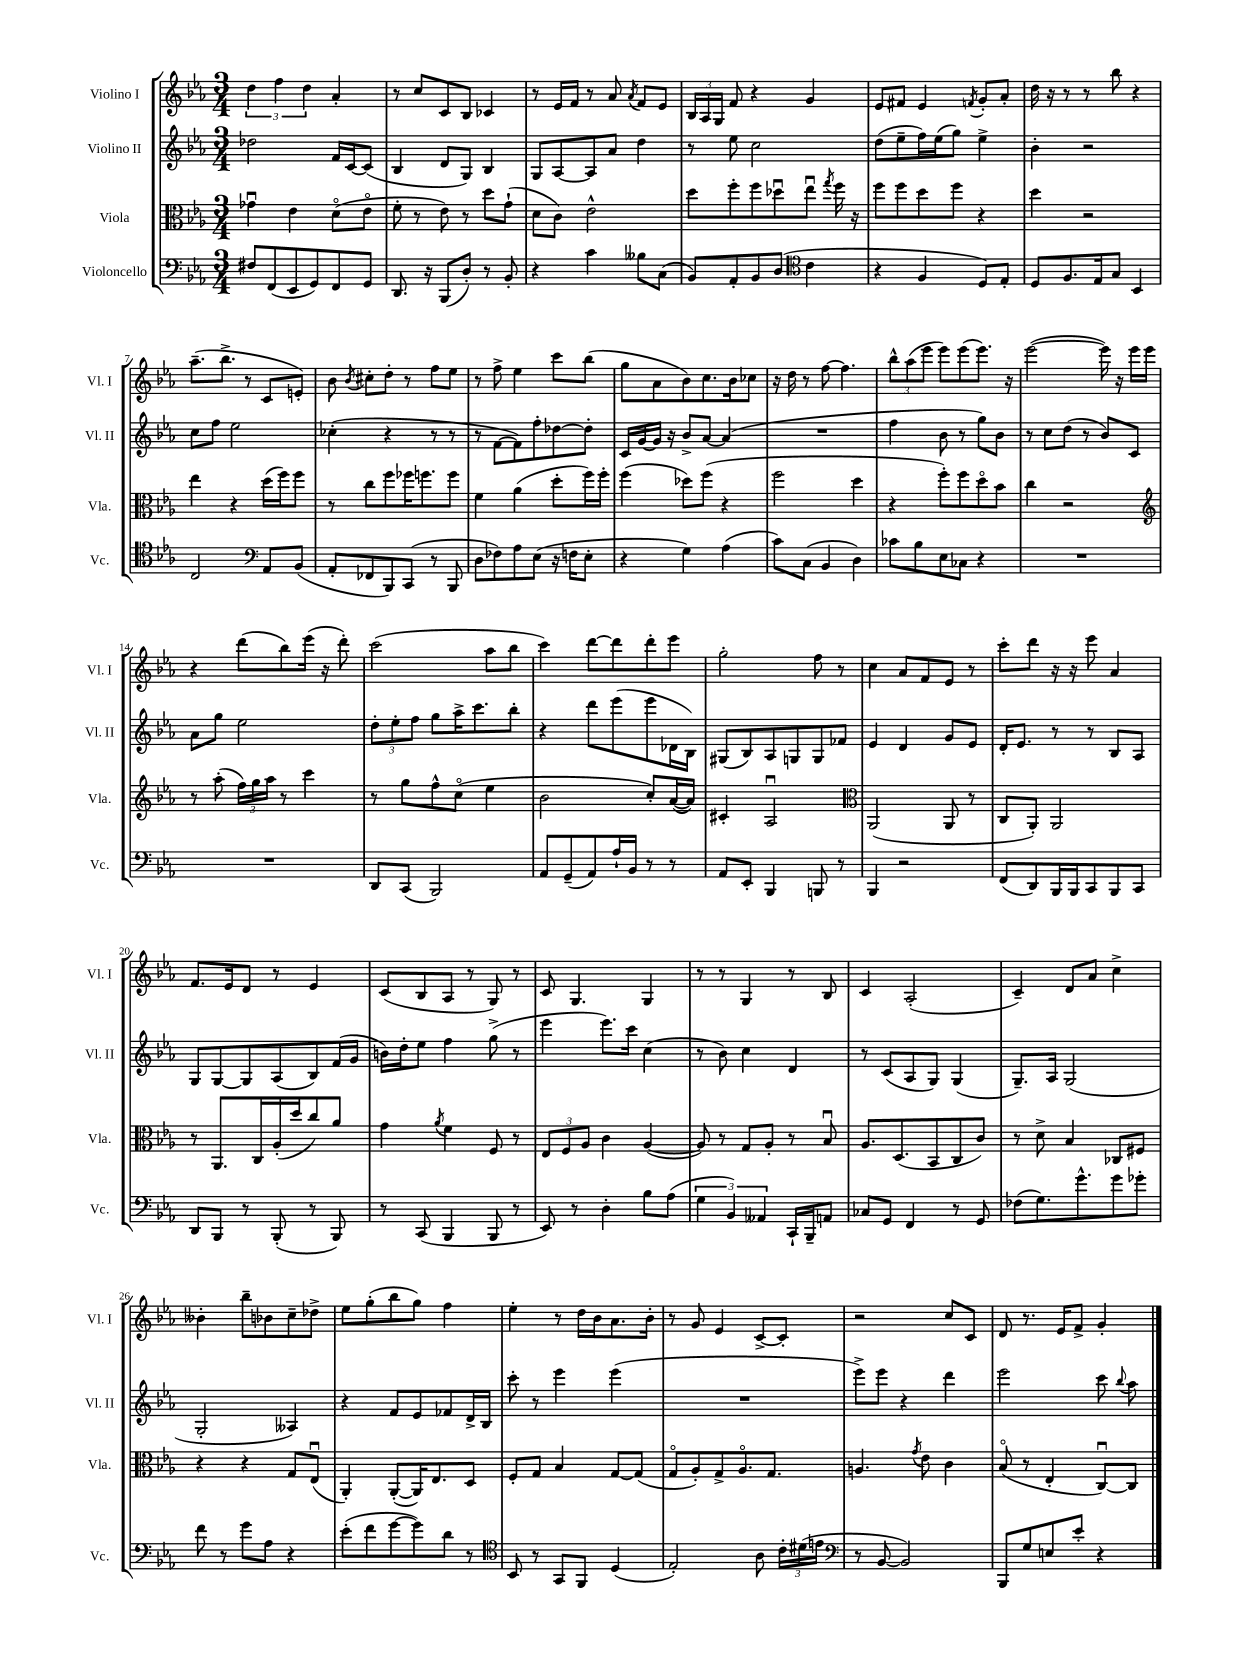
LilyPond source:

<<
\new StaffGroup <<
\new Staff = "s0" \with { instrumentName = "Violino I" shortInstrumentName = "Vl. I" } {
    \clef treble \key ees \major \numericTimeSignature \time 3/4
    \autoBeamOff \tuplet 3/2 { d''4 f''4 d''4 } aes'4-. |
    r8 c''8[ c'8 bes8] ces'4 |
    r8 ees'16[ f'16] r8 aes'8 \acciaccatura { aes'8 } f'8[ ees'8] |
    \tuplet 3/2 { bes16[ aes16 g16] } f'8 r4 g'4 |
    ees'8[ fis'8] ees'4 \acciaccatura { f'8 } g'8[-. aes'8]-. |
    d''16 r16 r8 r8 bes''8 r4 |
    aes''8.[--( bes''8.]-> r8 c'8[ e'8]-.) |
    bes'8 \acciaccatura { bes'8 } cis''8[-. d''8]-. r8 f''8[ ees''8] |
    r8 f''8-> ees''4 c'''8[ bes''8]( |
    g''8[ aes'8 bes'8) c''8. bes'16 ces''8] |
    r16 d''16 r8 f''8~ f''4. |
    \tuplet 3/2 { bes''8[-^ aes''8( ees'''8] } ees'''8[) ees'''8( ees'''8.]) r16 |
    ees'''2~( ees'''16) r16 ees'''16[ ees'''16] |
    r4 d'''8[( bes''8) ees'''16]( r16 d'''8-.) |
    c'''2( aes''8[ bes''8] |
    c'''4) d'''8[~ d'''8 d'''8-. ees'''8] |
    g''2-. f''8 r8 |
    c''4 aes'8[ f'8 ees'8] r8 |
    c'''8[-. d'''8] r16 r16 ees'''8 aes'4 |
    f'8.[ ees'16 d'8] r8 ees'4 |
    c'8[( bes8 aes8] r8 g8) r8 |
    c'8 g4. g4 |
    r8 r8 g4 r8 bes8 |
    c'4 aes2-.( |
    c'4--) d'8[ aes'8] c''4-> |
    beses'4-. bes''8[-- bes'8 c''8-- des''8]-> |
    ees''8[ g''8-.( bes''8 g''8]) f''4 |
    ees''4-. r8 d''16[ bes'16 aes'8. bes'16]-. |
    r8 g'8 ees'4 c'8[~-> c'8]-. |
    r2 c''8[ c'8] |
    d'8 r8. ees'16[ f'8]-> g'4-. \bar "|." |
}
\new Staff = "s1" \with { instrumentName = "Violino II" shortInstrumentName = "Vl. II" } {
    \clef treble \key ees \major \numericTimeSignature \time 3/4
    \autoBeamOff des''2 f'16[ c'16~ c'8]( |
    bes4 d'8[ g8]) bes4 |
    g8[ aes8~ aes8 aes'8] d''4 |
    r8 ees''8 c''2 |
    d''8[( ees''8-- f''16) ees''16( g''8]) ees''4-> |
    bes'4-. r2 |
    c''8[ f''8] ees''2 |
    ces''4-.( r4 r8 r8 |
    r8 f'8[~ f'8) f''8-. des''8~ des''8]-. |
    c'16[ g'16~ g'16] r16 bes'8[-> aes'8]~ aes'4( |
    R2. |
    f''4 bes'8 r8 g''8[) bes'8] |
    r8 c''8[ d''8]( r8 bes'8[) c'8] |
    aes'8[ g''8] ees''2 |
    \tuplet 3/2 { d''8[-. ees''8-. f''8] } g''8[ aes''16-> c'''8. bes''8]-. |
    r4 d'''8[ ees'''8( ees'''8 des'16 bes16]) |
    gis8[( bes8) aes8 g8 g8 fes'8] |
    ees'4 d'4 g'8[ ees'8] |
    d'16[-. ees'8.] r8 r8 bes8[ aes8] |
    g8[ g8~ g8 aes8( bes8) f'16( g'16] |
    b'16[) d''16-. ees''8] f''4 g''8->( r8 |
    ees'''4 ees'''8.[) c'''16] c''4( |
    r8 bes'8) c''4 d'4 |
    r8 c'8[( aes8 g8]) g4( |
    g8.[--) aes16] g2( |
    g2-. aeses4) |
    r4 f'8[ ees'8 fes'8 d'16-> bes16] |
    c'''8-. r8 ees'''4 ees'''4( |
    R2. |
    ees'''8[->) ees'''8] r4 d'''4 |
    ees'''2 c'''8 \appoggiatura { bes''8 } aes''8 \bar "|." |
}
\new Staff = "s2" \with { instrumentName = "Viola" shortInstrumentName = "Vla." } {
    \clef alto \key ees \major \numericTimeSignature \time 3/4
    \autoBeamOff ges'4\downbow ees'4 d'8[\flageolet( ees'8]\flageolet |
    f'8-. r8 ees'8) r8 d''8[ g'8]-!( |
    d'8[ c'8]) ees'2-^ |
    d''8[ f''8-. f''8 des''8\downbow ees''8]\downbow \acciaccatura { g''8 } f''16 r16 |
    f''8[ f''8 d''8 f''8] r4 |
    d''4 r2 |
    ees''4 r4 d''16[( f''16) f''8] |
    r8 c''8[ f''8 fes''16 f''8. f''8] |
    f'4 aes'4( d''8[-. f''16) f''16]-. |
    f''4( des''8[) f''8]( r4 |
    f''2 d''4 |
    r4 f''8[-.) f''8 d''8\flageolet bes'8] |
    c''4 r2 |
    \clef treble r8 aes''8-.( \tuplet 3/2 { f''16[) g''16 aes''16] } r8 c'''4 |
    r8 g''8[ f''8-^ c''8]\flageolet( ees''4 |
    bes'2 c''8[-.) aes'16~( aes'16]) |
    cis'4-. aes2\downbow |
    \clef alto aes,2( aes,8 r8 |
    c8[ aes,8]-.) aes,2 |
    r8 aes,8.[ c16 aes16-.( d''16 c''8) aes'8] |
    g'4 \acciaccatura { aes'8 } f'4 f8 r8 |
    \tuplet 3/2 { ees8[ f8 aes8] } c'4 aes4~( |
    aes8) r8 g8[ aes8]-. r8 bes8\downbow |
    aes8.[ d8.( bes,8 c8 c'8]) |
    r8 d'8-> bes4 ces8[ fis8] |
    r4 r4 g8[ ees8]\downbow( |
    aes,4-.) aes,8[~-.( aes,16) ees8. d8] |
    f8[-. g8] bes4 g8[~ g8]( |
    g8[\flageolet aes8-.) g8-> aes8.\flageolet g8.] |
    a4. \acciaccatura { g'8 } ees'8 c'4 |
    bes8\flageolet( r8 ees4-. c8[~\downbow) c8] \bar "|." |
}
\new Staff = "s3" \with { instrumentName = "Violoncello" shortInstrumentName = "Vc." } {
    \clef bass \key ees \major \numericTimeSignature \time 3/4
    \autoBeamOff fis8[ f,8( ees,8 g,8) f,8 g,8] |
    d,8. r16 bes,,8[( d8]-.) r8 bes,8-. |
    r4 c'4 beses8[ c8]( |
    bes,8[) aes,8-. bes,8 d8]( \clef tenor c'4 |
    r4 f4 d8[) ees8]-. |
    d8[ f8. ees16 g8] bes,4 |
    c2 \clef bass aes,8[ bes,8]( |
    aes,8[-. fes,8 bes,,8) c,8]( r8 bes,,8 |
    d8[ fes8) aes8 ees8]( r16 f16[ ees8]-. |
    r4 g4) aes4( |
    c'8[) c8]( bes,4 d4) |
    ces'8[ bes8 ees8 ces8] r4 |
    R2. |
    R2. |
    d,8[ c,8]( bes,,2) |
    aes,8[ g,8--( aes,8) aes16-! bes,16] r8 r8 |
    aes,8[ ees,8]-. bes,,4 b,,8 r8 |
    bes,,4 r2 |
    f,8[( d,8) bes,,16 bes,,16 c,8 bes,,8 c,8] |
    d,8[ bes,,8] r8 bes,,8-.( r8 bes,,8) |
    r8 c,8( bes,,4 bes,,8 r8 |
    ees,8) r8 d4-. bes8[ aes8]( |
    \tuplet 3/2 { g4 bes,4) aeses,4 } c,16[-! bes,,16-- a,8] |
    ces8[ g,8] f,4 r8 g,8 |
    fes8[( g8.) g'8.-^ g'8 ges'8]-. |
    f'8 r8 g'8[ aes8] r4 |
    ees'8[-.( f'8 g'8~ g'8) d'8] r8 |
    \clef tenor bes,8 r8 g,8[ f,8] d4( |
    ees2-.) aes8 \tuplet 3/2 { c'16[-. dis'16( e'16] } |
    \clef bass r8 bes,8~ bes,2) |
    bes,,8[ g8 e8 ees'8]-. r4 \bar "|." |
}
>>
>>
